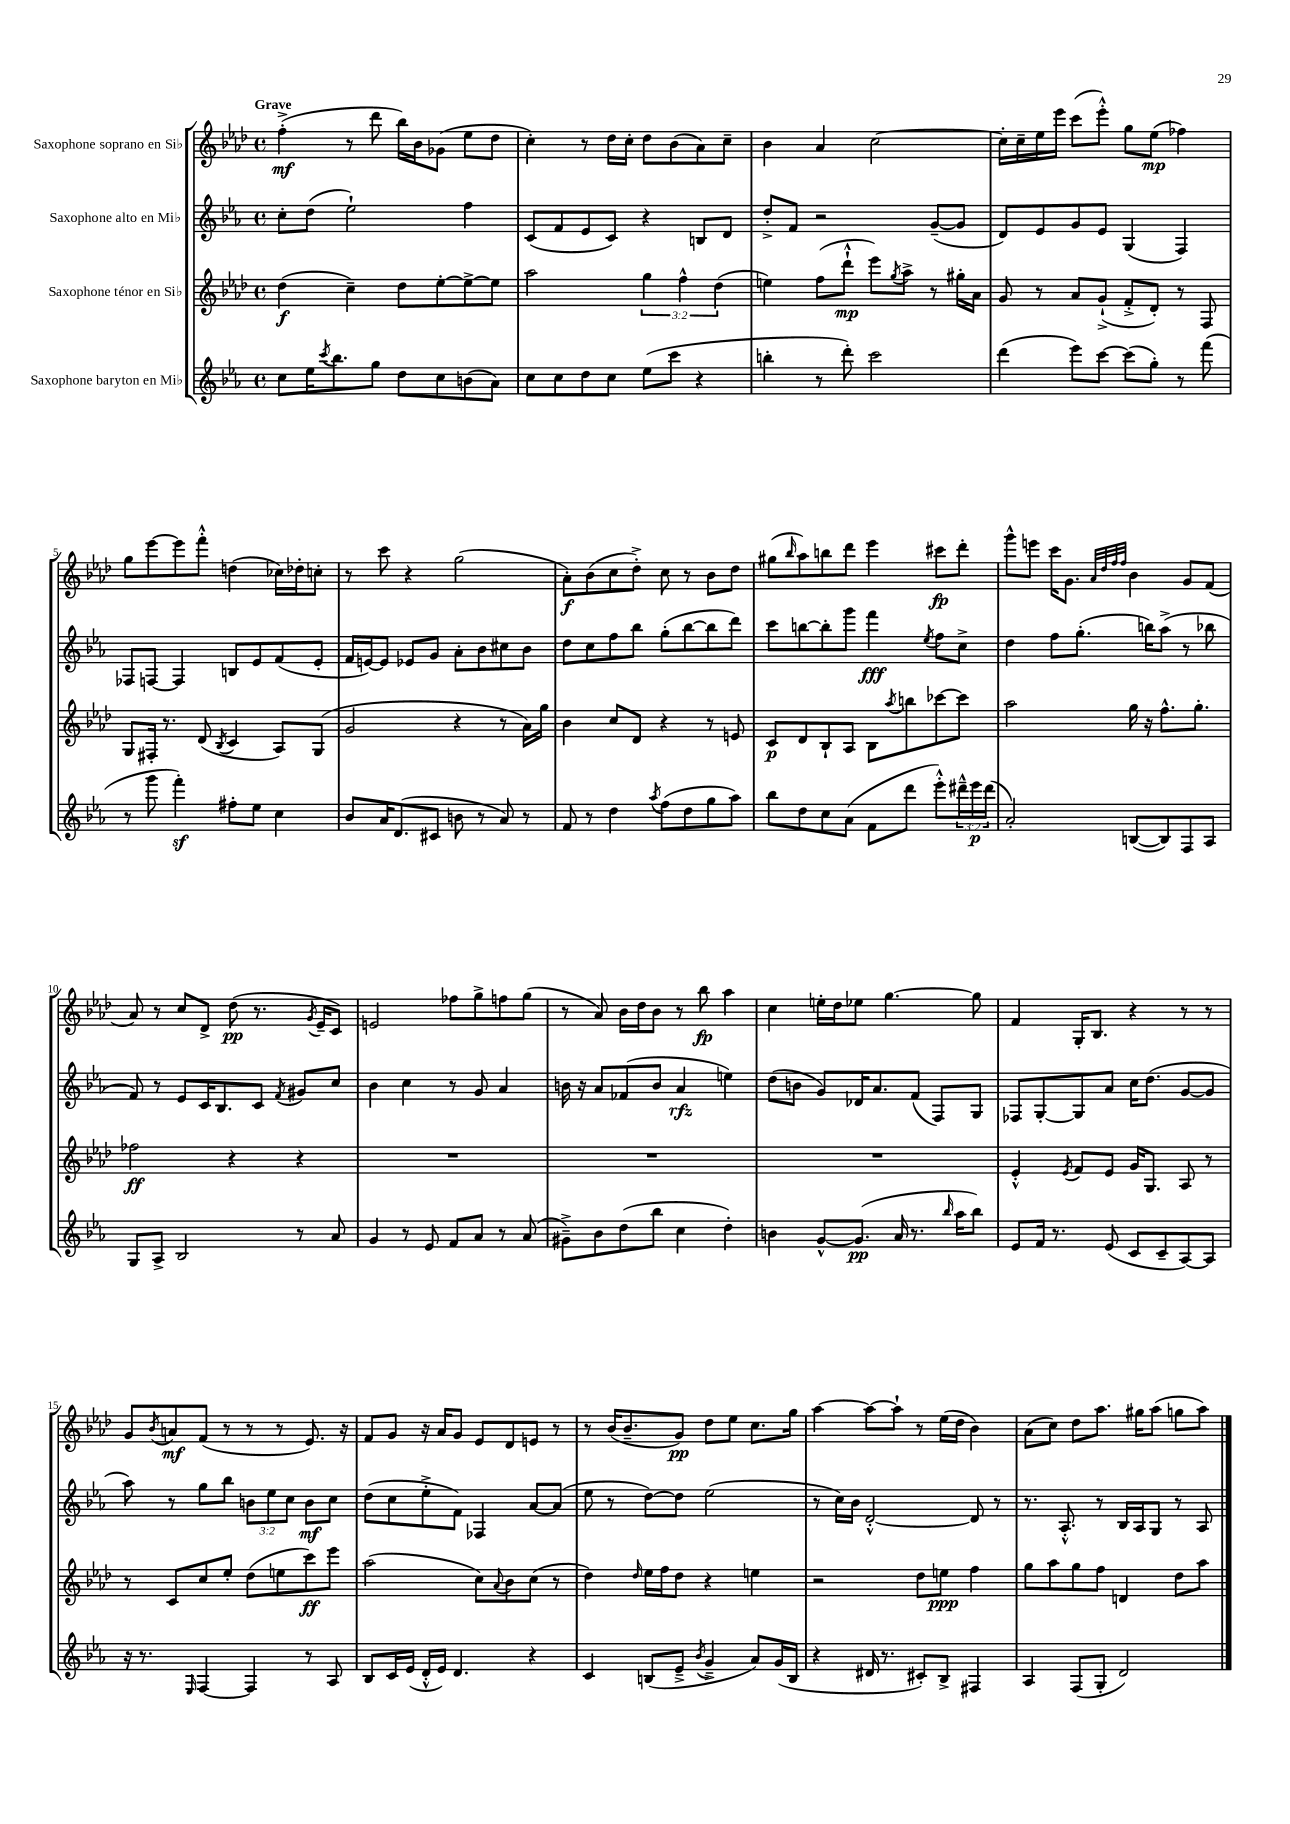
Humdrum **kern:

**kern	**dynam	**kern	**dynam	**kern	**dynam	**kern	**dynam
*part4	*part4	*part3	*part3	*part2	*part2	*part1	*part1
*staff4	*staff4	*staff3	*staff3	*staff2	*staff2	*staff1	*staff1
*I"Saxophone baryton en Mi♭	*	*I"Saxophone ténor en Si♭	*	*I"Saxophone alto en Mi♭	*	*I"Saxophone soprano en Si♭	*
*clefG2	*	*clefG2	*	*clefG2	*	*clefG2	*
*k[b-e-a-]	*	*k[b-e-a-d-]	*	*k[b-e-a-]	*	*k[b-e-a-d-]	*
*M4/4	*	*M4/4	*	*M4/4	*	*M4/4	*
*met(c)	*	*met(c)	*	*met(c)	*	*met(c)	*
=1	=1	=1	=1	=1	=1	=1	=1
!	!	!	!	!	!	!LO:TX:a:B:t=Grave	!
8cc\L	.	(4dd-\	f	8cc'\L	.	(4ff'^\	mf
16ee-\K	.	.	.	(8dd\J	.	.	.
8qccc/	.	.	.	.	.	.	.
8.bb-\	.	.	.	.	.	.	.
.	.	4cc~\)	.	2ee-`\)	.	8r	.
8gg\J	.	.	.	.	.	8ddd-\	.
8dd\L	.	8dd-\L	.	.	.	16bb-\LL)	.
.	.	.	.	.	.	16b-\J	.
8cc\	.	[8ee-'\	.	.	.	(8g-X\J	.
(8bn\	.	8ee-^\_	.	4ff\	.	8ee-\L	.
8a-\J)	.	8ee-\J]	.	.	.	8dd-\J	.
=2	=2	=2	=2	=2	=2	=2	=2
8cc\L	.	2aa-\	.	(8c/L	.	4cc'\)	.
8cc\	.	.	.	8f/	.	.	.
8dd\	.	.	.	8e-/	.	8r	.
8cc\J	.	.	.	8c/J)	.	16dd-\LL	.
.	.	.	.	.	.	16cc'\JJ	.
(8ee-\L	.	6gg\	.	4r	.	8dd-\L	.
8ccc\J	.	.	.	.	.	(8b-\	.
.	.	6ff^^\	.	.	.	.	.
4r	.	.	.	8Bn/L	.	8a-\)	.
.	.	(6dd-\	.	.	.	.	.
.	.	.	.	8d/J	.	8cc~\J	.
=3	=3	=3	=3	=3	=3	=3	=3
4bbn'\	.	4een\)	.	8dd'^/L	.	4b-\	.
.	.	.	.	8f/J	.	.	.
8r	.	(8ff\L	.	2r	.	4a-/	.
8ddd'\)	.	8ddd-`^^\J	mp	.	.	.	.
2ccc\	.	8eee-\L)	.	.	.	[2cc\	.
.	.	8qgg/	.	.	.	.	.
.	.	8aa-^\J	.	.	.	.	.
.	.	8r	.	([8g~/L	.	.	.
.	.	16gg#X'\LL	.	8g/J]	.	.	.
.	.	16a-\JJ	.	.	.	.	.
=4	=4	=4	=4	=4	=4	=4	=4
(4ddd\	.	8g/	.	8d/L)	.	16cc'\LL]	.
.	.	.	.	.	.	16cc~\	.
.	.	8r	.	8e-/	.	16ee-\	.
.	.	.	.	.	.	16eee-\JJ	.
8eee-\L)	.	8a-/L	.	8g/	.	(8ccc\L	.
[8ccc\J	.	(8g`^/J	.	8e-/J	.	8eee-'^^\J)	.
(8ccc\L]	.	8f'^/L	.	(4G/	.	8gg\L	.
8gg'\J)	.	8d-'/J)	.	.	.	(8ee-\J	mp
8r	.	8r	.	4F/)	.	4ff-X\)	.
(8fff\	.	8F/	.	.	.	.	.
!!LO:LB:g=z
=5	=5	=5	=5	=5	=5	=5	=5
8r	.	8G/L	.	8F-X/L	.	8gg\L	.
8ggg\	.	16F#X'/Jk	.	[8Fn/J	.	[8eee-\	.
.	.	8.r	.	.	.	.	.
4fffz'\)	.	.	.	4F/]	.	8eee-\]	.
.	.	(8d-/	.	.	.	8fff'^^\J	.
.	.	8qB-/	.	.	.	.	.
8ff#X'\L	.	4c/	.	8Bn/L	.	(4ddn\	.
8ee-\J	.	.	.	8e-/	.	.	.
4cc\	.	8A-/L)	.	(8f/	.	16cc-X\LL)	.
.	.	.	.	.	.	16dd-X'\J	.
.	.	(8G/J	.	8e-'/J	.	8ccn'\J	.
=6	=6	=6	=6	=6	=6	=6	=6
8b-/L	.	2g/	.	16f/LL	.	8r	.
.	.	.	.	[16en/J)	.	.	.
16a-/K	.	.	.	8e/J]	.	8ccc\	.
(8.d/	.	.	.	.	.	.	.
.	.	.	.	8e-X/L	.	4r	.
8c#X/J	.	.	.	8g/J	.	.	.
8bn\	.	4r	.	8a-'\L	.	(2gg\	.
8r	.	.	.	8b-\	.	.	.
8a-/)	.	8r	.	8cc#X\	.	.	.
8r	.	16a-\LL)	.	8b-\J	.	.	.
.	.	16gg\JJ	.	.	.	.	.
=7	=7	=7	=7	=7	=7	=7	=7
8f/	.	4b-\	.	8dd\L	.	8a-'\L)	f
8r	.	.	.	8cc\	.	(8b-\	.
4dd\	.	8cc/L	.	8ff\	.	8cc\	.
.	.	8d-/J	.	8bb-\J	.	8dd-'^\J)	.
8qaa-/	.	.	.	.	.	.	.
(8ff\L	.	4r	.	(8gg'\L	.	8cc\	.
8dd\	.	.	.	[8bb-\	.	8r	.
8gg\	.	8r	.	8bb-\]	.	8b-\L	.
8aa-\J)	.	8en/	.	8ddd\J)	.	8dd-\J	.
=8	=8	=8	=8	=8	=8	=8	=8
8bb-\L	.	8c/L	p	8ccc\L	.	(8gg#X\L	.
.	.	.	.	.	.	16qqbb-/	.
8dd\	.	8d-/	.	[8bbn\	.	8aa-\)	.
8cc\	.	8B-`/	.	8bb'\]	.	8bbn\	.
(8a-\J	.	8A-/J	.	8ggg\J	.	8ddd-\J	.
8f\L	.	8B-\L	.	4fff\	fff	4eee-\	.
.	.	8qaa-/	.	.	.	.	.
8ddd\J	.	8bbn\	.	.	.	.	.
.	.	.	.	8qee-/	.	.	.
8eee-'^^\L)	.	[8ccc-X\	.	8ff\L	.	8ccc#X\L	fp
24ddd#X~^^\L	.	8ccc-\J]	.	8cc^\J	.	8ddd-'\J	.
24eee-\	p	.	.	.	.	.	.
(24ddd#\JJ	.	.	.	.	.	.	.
=9	=9	=9	=9	=9	=9	=9	=9
2a-'/)	.	2aa-\	.	4dd\	.	8ggg^^\L	.
.	.	.	.	.	.	8eeen\J	.
.	.	.	.	8ff\L	.	16ccc\KL	.
.	.	.	.	.	.	8.g\J	.
.	.	.	.	(8.gg'\J	.	.	.
.	.	.	.	.	.	32qqa-/LLL	.
.	.	.	.	.	.	32qqdd-/	.
.	.	.	.	.	.	32qqff/	.
.	.	.	.	.	.	32qqff/JJJ	.
([8Bn/L	.	16gg\	.	.	.	4b-\	.
.	.	16r	.	16bbn\KL)	.	.	.
8B/])	.	8.ff^^\L	.	(8aa-^\J	.	.	.
8F/	.	.	.	8r	.	8g/L	.
.	.	8.gg'\J	.	.	.	.	.
8A-/J	.	.	.	8bb-X\	.	(8f/J	.
!!LO:LB:g=z
=10	=10	=10	=10	=10	=10	=10	=10
8G/L	.	2ff-X\	ff	8f/)	.	8a-/)	.
8A-^/J	.	.	.	8r	.	8r	.
2B-/	.	.	.	8e-/L	.	8cc/L	.
.	.	.	.	16c/K	.	8d-^/J	.
.	.	.	.	8.B-/	.	.	.
.	.	4r	.	.	.	(8dd-\	pp
.	.	.	.	8c/J	.	8.r	.
.	.	.	.	8qf/	.	.	.
8r	.	4r	.	8g#X/L	.	.	.
.	.	.	.	.	.	8qg/	.
.	.	.	.	.	.	16e-~/KL	.
8a-/	.	.	.	8cc/J	.	8c/J)	.
=11	=11	=11	=11	=11	=11	=11	=11
4g/	.	1r	.	4b-\	.	2en/	.
8r	.	.	.	4cc\	.	.	.
8e-/	.	.	.	.	.	.	.
8f/L	.	.	.	8r	.	8ff-X\L	.
8a-/J	.	.	.	8g/	.	8gg^\	.
8r	.	.	.	4a-/	.	8ffn\	.
(8a-/	.	.	.	.	.	(8gg\J	.
=12	=12	=12	=12	=12	=12	=12	=12
8g#X~^\L)	.	1r	.	16bn\	.	8r	.
.	.	.	.	16r	.	.	.
8b-\	.	.	.	8a-/L	.	8a-/)	.
(8dd\	.	.	.	(8f-X/	.	16b-\LL	.
.	.	.	.	.	.	16dd-\J	.
8bb-\J	.	.	.	8b/J	.	8b-\J	.
4cc\	.	.	.	4a-/	rfz	8r	.
.	.	.	.	.	.	8bb-\	fp
4dd'\)	.	.	.	4een\)	.	4aa-\	.
=13	=13	=13	=13	=13	=13	=13	=13
4bn\	.	1r	.	(8dd\L	.	4cc\	.
.	.	.	.	8bn\J	.	.	.
[8g^^/L	.	.	.	8g/L)	.	16een'\LL	.
.	.	.	.	.	.	16dd-\J	.
(8.g/J]	pp	.	.	16d-X/K	.	8ee-X\J	.
.	.	.	.	8.a-/	.	.	.
.	.	.	.	.	.	[4.gg\	.
16a-/	.	.	.	.	.	.	.
8.r	.	.	.	(8f/J	.	.	.
.	.	.	.	8F/L)	.	.	.
16qqbb-/	.	.	.	.	.	.	.
16aa-\KL	.	.	.	.	.	.	.
8bb-\J)	.	.	.	8G/J	.	8gg\]	.
=14	=14	=14	=14	=14	=14	=14	=14
8e-/L	.	4e-'^^/	.	8F-X/L	.	4f/	.
16f/Jk	.	.	.	[8G'/	.	.	.
8.r	.	.	.	.	.	.	.
.	.	8qe-/	.	.	.	.	.
.	.	8f/L	.	8G/]	.	16G'/KL	.
.	.	.	.	.	.	8.B-/J	.
(8e-/	.	8e-/J	.	8a-/J	.	.	.
8c/L	.	16g/KL	.	16cc\KL	.	4r	.
.	.	8.G/J	.	(8.dd\J	.	.	.
8c~/	.	.	.	.	.	.	.
[8A-/)	.	8A-/	.	[8g/L	.	8r	.
8A-/J]	.	8r	.	8g/J]	.	8r	.
!!LO:LB:g=z
=15	=15	=15	=15	=15	=15	=15	=15
16r	.	8r	.	8aa-\)	.	8g/L	.
8.r	.	.	.	.	.	.	.
.	.	.	.	.	.	8qb-/	.
.	.	8c/L	.	8r	.	8an/	mf
16qqE-/	.	.	.	.	.	.	.
[4F/	.	8cc/	.	8gg\L	.	(8f/J	.
.	.	8ee-'/J	.	8bb-\J	.	8r	.
4F/]	.	(8dd-\L	.	12bn\L	.	8r	.
.	.	.	.	12ee-\	.	.	.
.	.	8een\	.	.	.	8r	.
.	.	.	.	12cc\J	.	.	.
8r	.	8ccc\)	ff	8b\L	mf	8.e-/)	.
8A-/	.	8eee-\J	.	8cc\J	.	.	.
.	.	.	.	.	.	16r	.
=16	=16	=16	=16	=16	=16	=16	=16
8B-/L	.	(2aa-\	.	(8dd\L	.	8f/L	.
16c/L	.	.	.	8cc\	.	8g/J	.
(16e-/JJ	.	.	.	.	.	.	.
16d'^^/LL	.	.	.	8ee-'^\	.	16r	.
16e-/JJ)	.	.	.	.	.	16a-/KL	.
4.d/	.	.	.	8f\J)	.	8g/J	.
.	.	8cc\L)	.	4F-X/	.	8e-/L	.
.	.	8qqa-/	.	.	.	.	.
.	.	8b-\	.	.	.	8d-/	.
4r	.	(8cc\J	.	[8a-/L	.	8en/J	.
.	.	8r	.	(8a-/J]	.	8r	.
=17	=17	=17	=17	=17	=17	=17	=17
4c/	.	4dd-\)	.	8ee-\	.	8r	.
.	.	.	.	8r	.	(16b-/KL	.
.	.	.	.	.	.	8.b-~/	.
.	.	16qqdd-/	.	.	.	.	.
(8Bn/L	.	16ee-\LL	.	[8dd\L)	.	.	.
.	.	16ff\J	.	.	.	.	.
8e-~^/J	.	8dd-\J	.	8dd\J]	.	8g/J)	pp
8qb-/	.	.	.	.	.	.	.
4g~^/	.	4r	.	(2ee-\	.	8dd-\L	.
.	.	.	.	.	.	8ee-\J	.
8a-/L)	.	4een\	.	.	.	8.cc\L	.
(16g/L	.	.	.	.	.	.	.
16B/JJ	.	.	.	.	.	16gg\Jk	.
=18	=18	=18	=18	=18	=18	=18	=18
4r	.	2r	.	8r	.	[4aa-\	.
.	.	.	.	16cc\LL)	.	.	.
.	.	.	.	16b-\JJ	.	.	.
16d#X/	.	.	.	[2d'^^/	.	8aa-\L_	.
8.r	.	.	.	.	.	.	.
.	.	.	.	.	.	8aa-`\J]	.
8c#X'/L)	.	8dd-\L	.	.	.	8r	.
8B-^/J	.	8een\J	ppp	.	.	(16ee-\LL	.
.	.	.	.	.	.	16dd-\JJ	.
4F#X/	.	4ff\	.	8d/]	.	4b-\)	.
.	.	.	.	8r	.	.	.
=19	=19	=19	=19	=19	=19	=19	=19
4A-/	.	8gg\L	.	8.r	.	(8a-\L	.
.	.	8aa-\	.	.	.	8cc\J)	.
.	.	.	.	8.A-'^^/	.	.	.
(8F/L	.	8gg\	.	.	.	8dd-\L	.
8G'/J	.	8ff\J	.	8r	.	8.aa-\J	.
2d/)	.	4dn/	.	16B-/LL	.	.	.
.	.	.	.	16A-/J	.	16gg#X\KL	.
.	.	.	.	8G/J	.	(8aa-\J	.
.	.	8dd-\L	.	8r	.	8ggn\L	.
.	.	8aa-\J	.	8A-/	.	8aa-\J)	.
==	==	==	==	==	==	==	==
*-	*-	*-	*-	*-	*-	*-	*-
